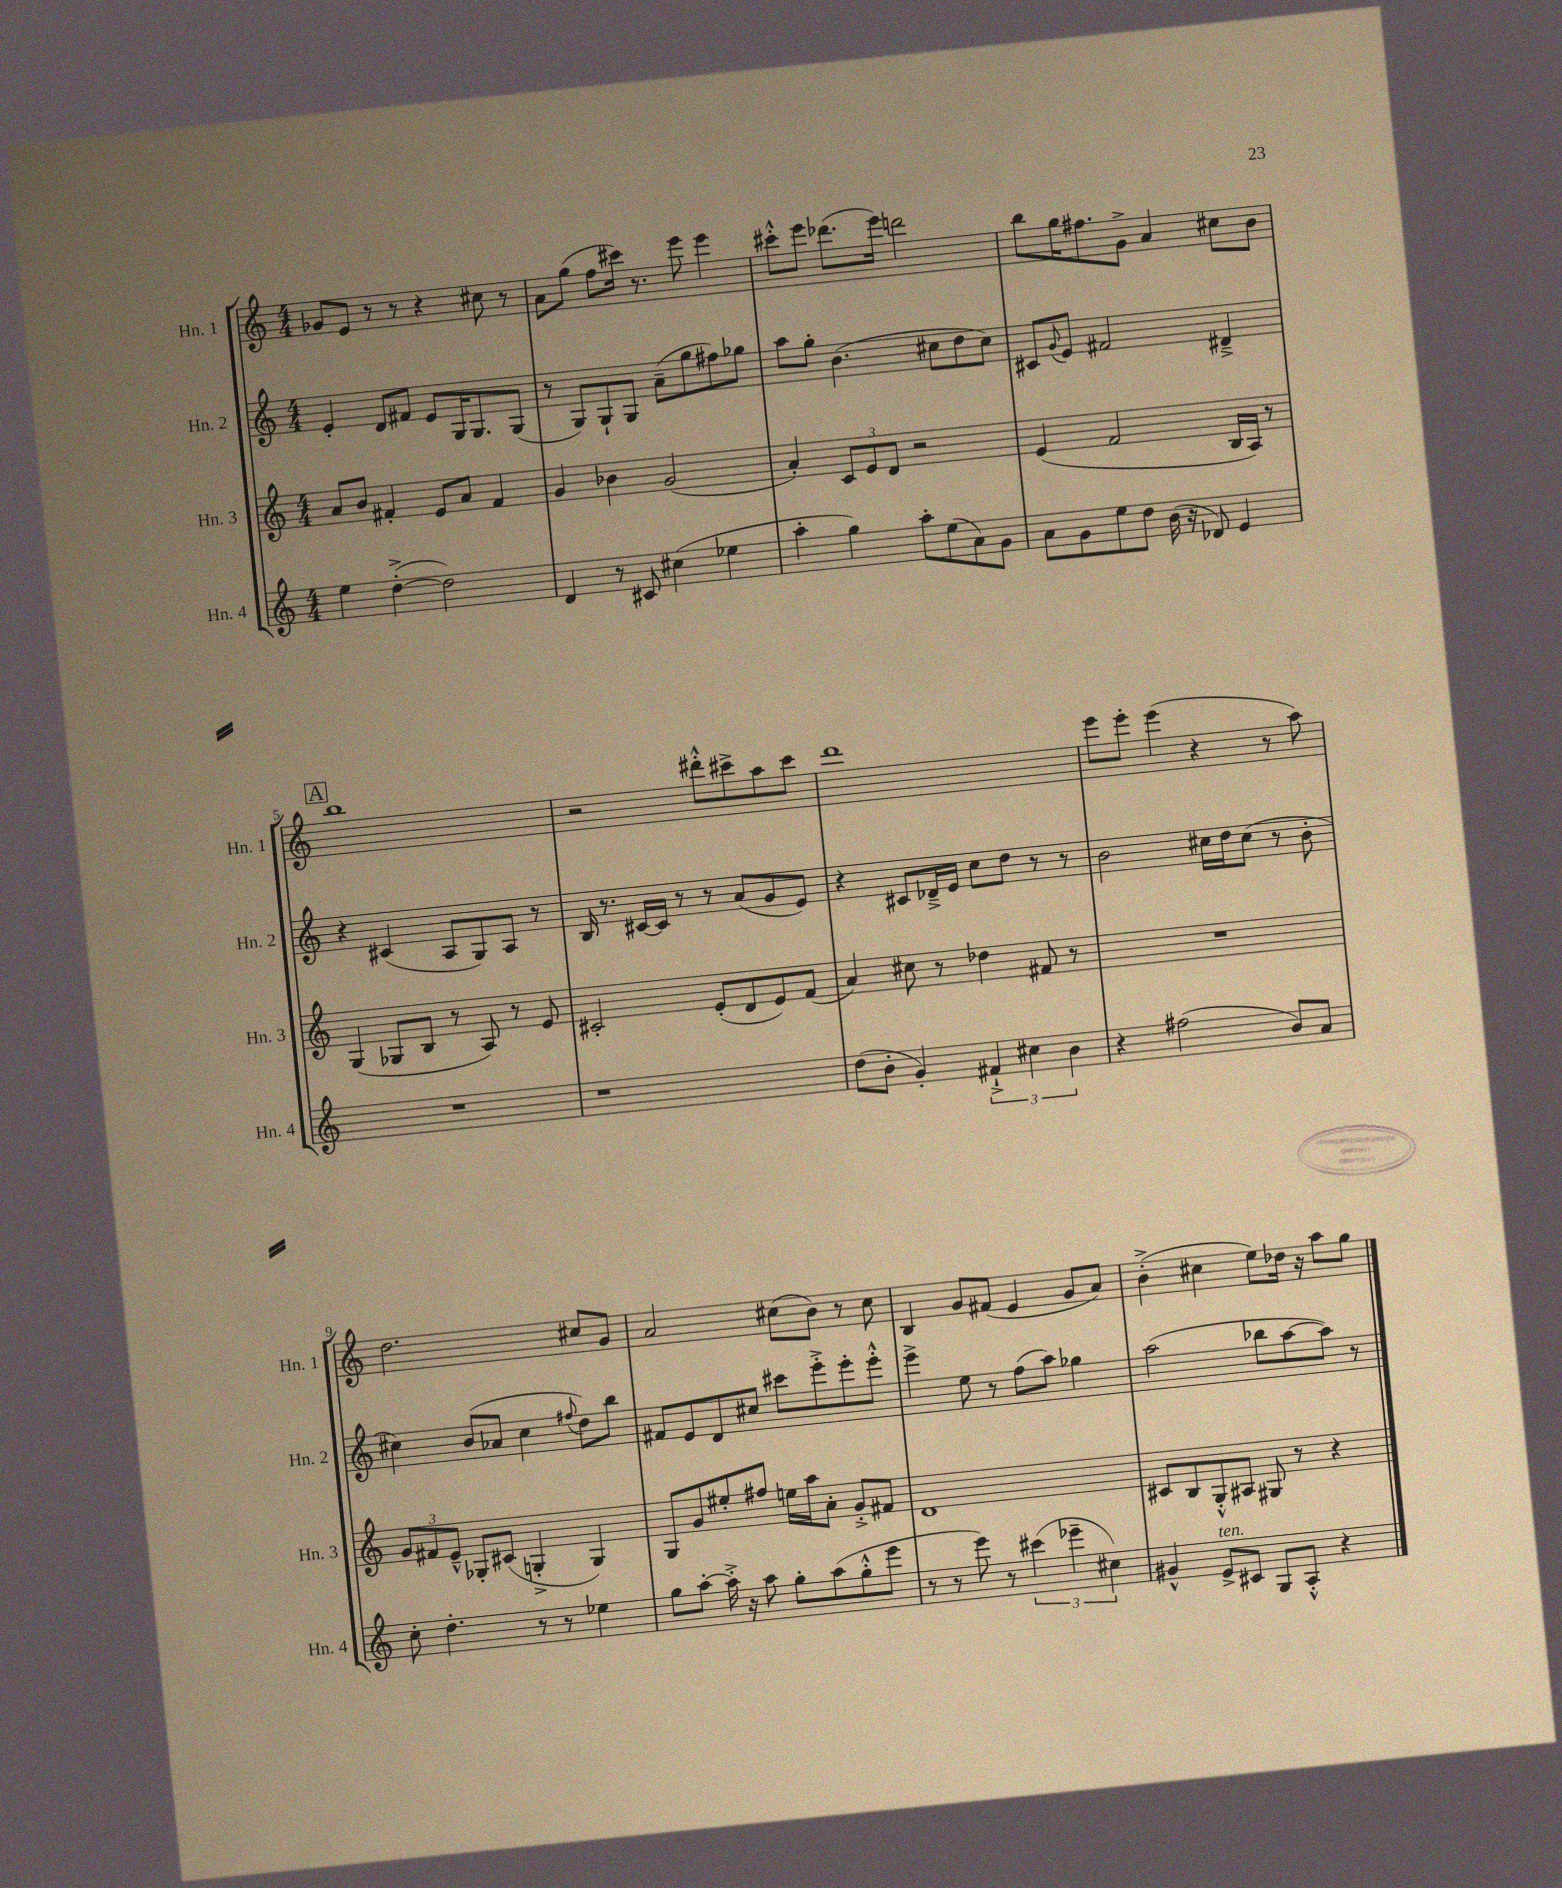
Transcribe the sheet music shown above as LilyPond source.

<<
\new StaffGroup <<
\new Staff = "s0" \with { instrumentName = "Hn. 1" shortInstrumentName = "Hn. 1" } {
    \clef treble \key c \major \numericTimeSignature \time 4/4
    ges'8 e'8 r8 r8 r4 cis''8 r8 |
    a'8 g''8( f''8 cis'''16) r8. e'''8 e'''4 |
    cis'''8-.-^ e'''8 des'''8.( e'''16) d'''2 |
    b''8 g''16 fis''8. g'8-> a'4 cis''8 b'8 |
    \mark \markup { \box "A" } b''1 |
    r2 dis'''8-.-^ cis'''8-> a''8 cis'''8 |
    d'''1 |
    e'''8 e'''8-. e'''4( r4 r8 a''8) |
    d''2. cis''8 g'8 |
    a'2 cis''8( b'8) r8 cis''8 |
    b4 g'8 fis'8( e'4 g'8 a'8) |
    b'4-.->( cis''4 e''8) des''16 r16 a''8 g''8 \bar "|." |
}
\new Staff = "s1" \with { instrumentName = "Hn. 2" shortInstrumentName = "Hn. 2" } {
    \clef treble \key c \major \numericTimeSignature \time 4/4
    e'4-. d'8 fis'8 e'8 g16 g8. g8( |
    r8 g8) g8-! g8 a'8--( g''8 fis''8) ges''8 |
    a''8 g''8-. b'4.( cis''8 d''8 cis''8) |
    cis'8 \appoggiatura { g'8 } e'8 fis'2 dis'4---> |
    \mark \markup { \box "A" } r4 cis'4( a8 g8) a8 r8 |
    b16 r8. cis'16~ cis'16 r8 r8 a'8( g'8 e'8) |
    r4 cis'8 des'16---> e'16 c''8 d''8 r8 r8 |
    b'2 cis''16 d''16 cis''8( r8 b'8-. |
    cis''4) b'8( aes'8 cis''4 \appoggiatura { fis''8 } d''8) b''8 |
    fis'8 e'8 d'8 cis''8 cis'''8 e'''8-.-> e'''8-. e'''8-.-^ |
    e'''4-> e''8 r8 f''8( a''8) ges''4 |
    a''2( bes''8 a''8~ a''8) r8 \bar "|." |
}
\new Staff = "s2" \with { instrumentName = "Hn. 3" shortInstrumentName = "Hn. 3" } {
    \clef treble \key c \major \numericTimeSignature \time 4/4
    a'8 b'8 fis'4-. e'8 a'8 fis'4 |
    g'4 bes'4 g'2( |
    a'4-.) \tuplet 3/2 { c'8 e'8 d'8 } r2 |
    e'4( f'2 b16 a16) r8 |
    \mark \markup { \box "A" } g4( ges8 b8 r8 a8) r8 e'8 |
    cis'2-. e'8-.( d'8 e'8) f'8( |
    a'4) cis''8 r8 des''4 fis'8 r8 |
    R1 |
    \tuplet 3/2 { g'8 fis'8 e'8---^ } ges8-. cis'8( g4-.-> g4) |
    g8 g'8 eis''8-. fis''8 e''16 a''16 a'8-. g'8-.-> fis'8 |
    d'1 |
    cis'8 b8 g8-.-^ ais8 gis8 r8 r4 \bar "|." |
}
\new Staff = "s3" \with { instrumentName = "Hn. 4" shortInstrumentName = "Hn. 4" } {
    \clef treble \key c \major \numericTimeSignature \time 4/4
    e''4 d''4~-.->( d''2) |
    d'4 r8 cis'8 cis''4( ees''4 |
    a''4-. g''4) a''8-. e''8( a'8) g'8 |
    a'8 g'8 e''8 d''8 b'16( r16 des'8) e'4 |
    \mark \markup { \box "A" } R1 |
    r1 |
    d''8( b'8-. g'4-.) \tuplet 3/2 { fis'4-!-> cis''4 b'4 } |
    r4 fis''2( b'8) a'8 |
    c''8-. d''4.-. r8 r8 ees''4 |
    g''8 a''8~-. a''16-.-> r16 a''8 g''8-. a''8( g''8-.-^ e'''8 |
    r8 r8 e'''8) r8 \tuplet 3/2 { cis'''4( ees'''4-- cis''4) } |
    gis'4-^ e'8->^\markup { \italic "ten." } cis'8 g8 a8-.-^ r4 \bar "|." |
}
>>
>>
